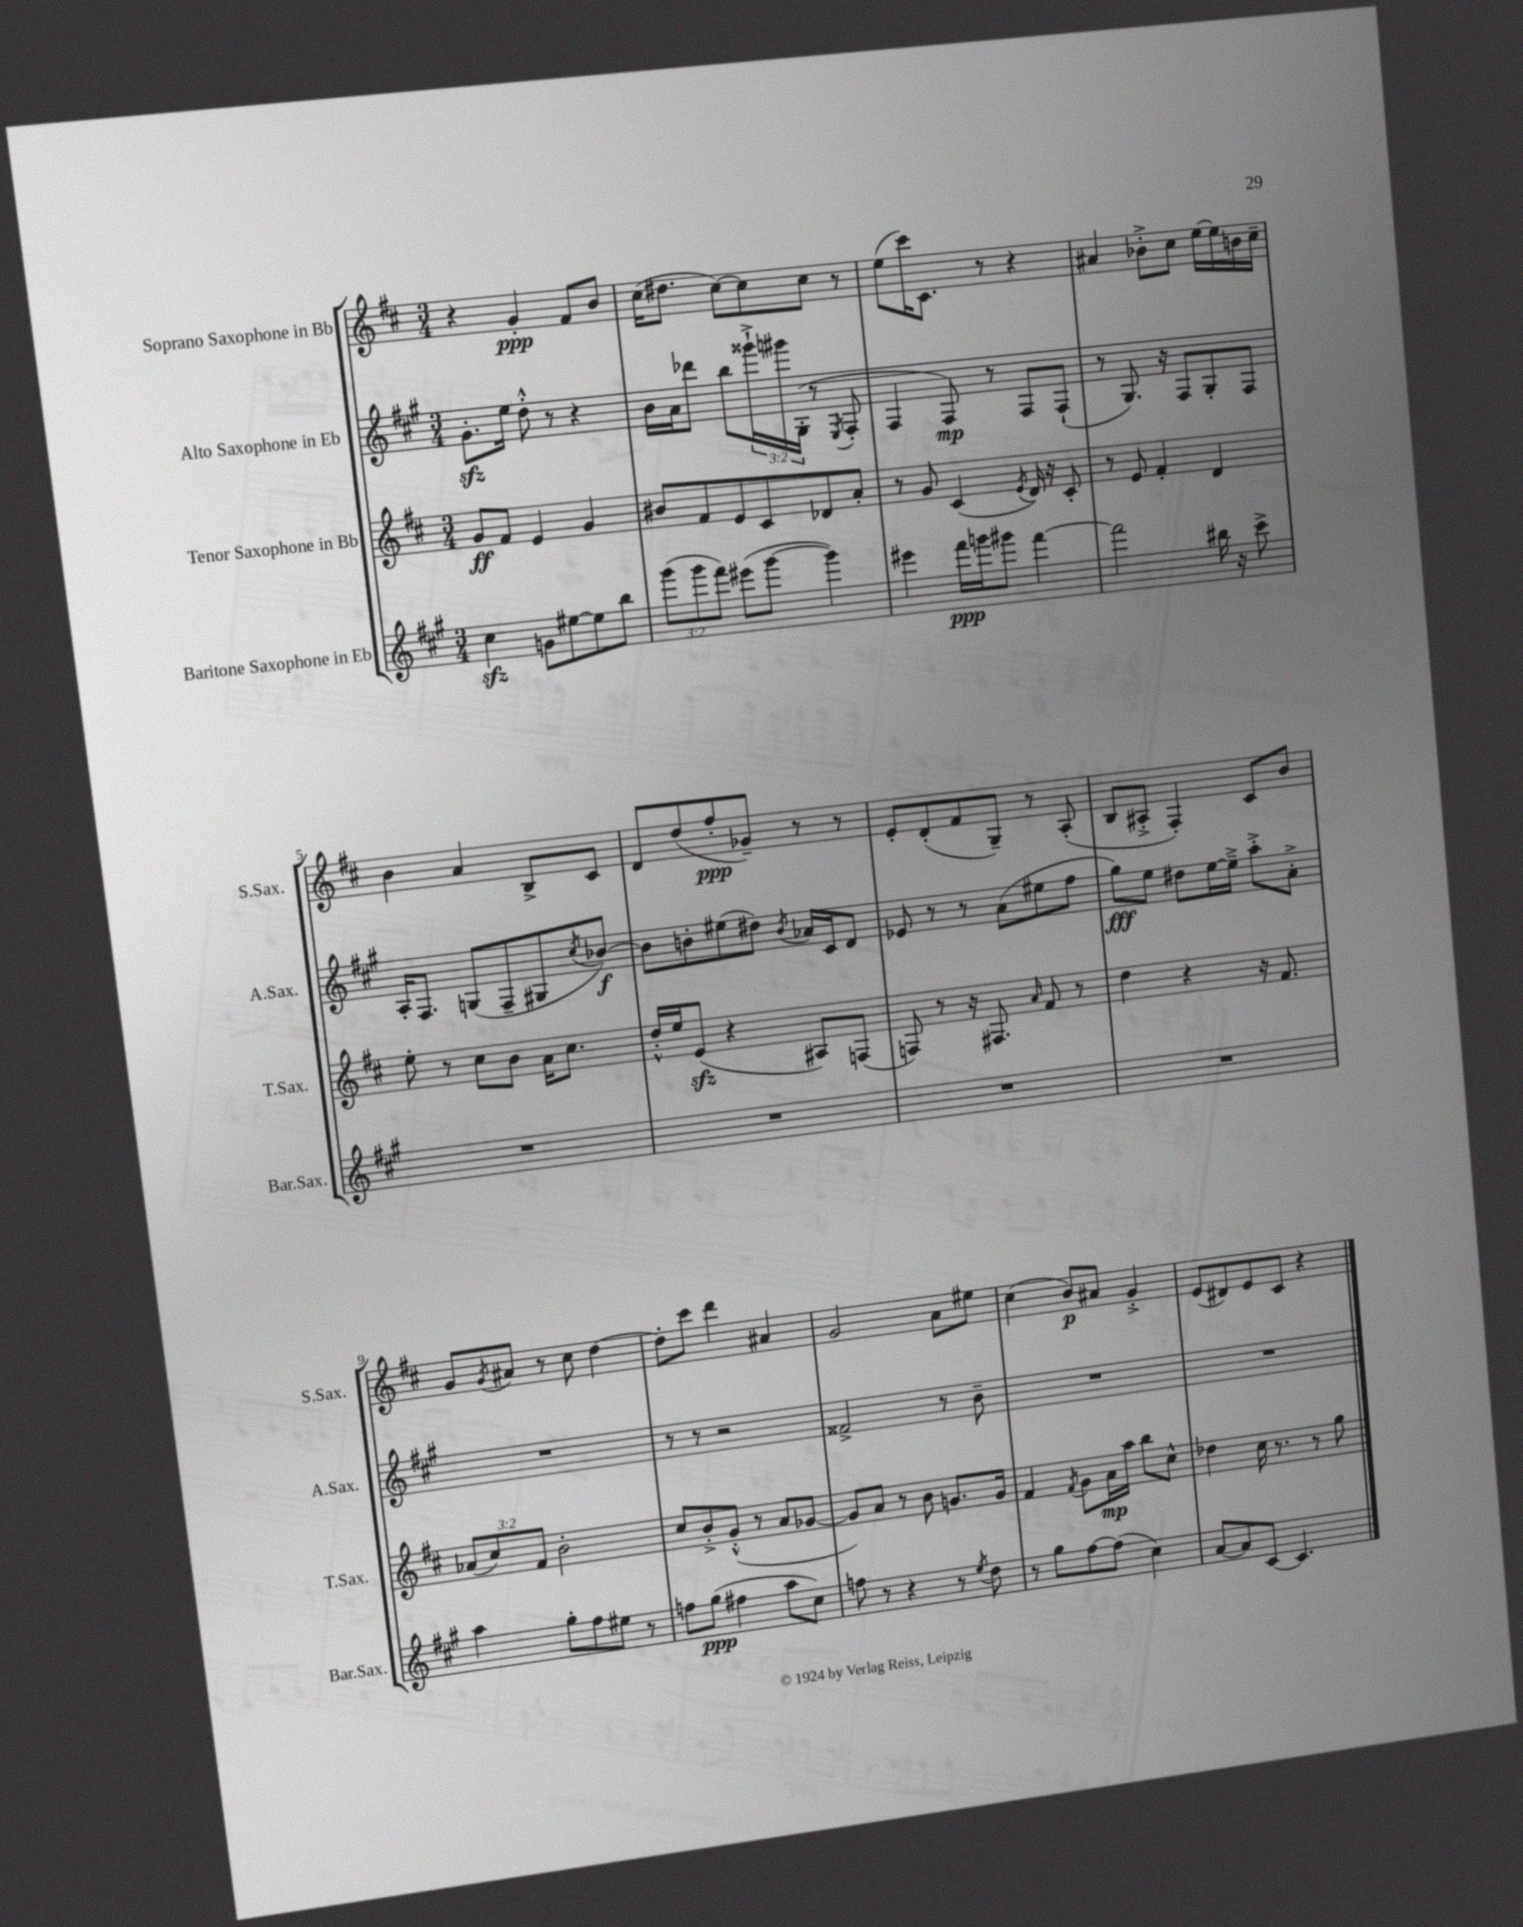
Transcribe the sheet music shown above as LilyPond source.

<<
\new StaffGroup <<
\new Staff = "s0" \with { instrumentName = "Soprano Saxophone in Bb" shortInstrumentName = "S.Sax." } {
    \clef treble \key d \major \numericTimeSignature \time 3/4
    r4 g'4-.\ppp fis'8 b'8 |
    cis''16( dis''8. cis''8~) cis''8 cis''8 r8 |
    e''8( cis'''16) cis'8. r8 r4 |
    ais'4 bes'8-.-> cis''8 e''16~ e''16 b'16 cis''16-- |
    b'4 a'4 b8-> cis'8 |
    d'8 d''8( fis''8-.\ppp ges'8--) r8 r8 |
    e'8-. d'8-.( fis'8 g8--) r8 a8-.( |
    b8 ais8-.-> fis4-.) cis'8 b'8 |
    g'8 \acciaccatura { g'8 } ais'8 r8 cis''8 d''4~ |
    d''8-. cis'''8 d'''4 ais'4 |
    g'2 a'8 eis''8 |
    cis''4( b'8\p) ais'8 g'4-.-> |
    e'8( dis'8) e'8 cis'8 r4 \bar "|." |
}
\new Staff = "s1" \with { instrumentName = "Alto Saxophone in Eb" shortInstrumentName = "A.Sax." } {
    \clef treble \key a \major \numericTimeSignature \time 3/4 \override Staff.TupletNumber.text = #tuplet-number::calc-fraction-text
    gis'8.-.\sfz e''16 d''8-.-^ r8 r4 |
    b'16 a'16 des'''8 b''8 \tuplet 3/2 { gisis'''16-!-> gis'''16 gis16-.( } r8 \acciaccatura { e8 } fis8-. |
    fis4 fis8\mp) r8 fis8 fis8-!( |
    r8 gis8.) r16 fis8 gis8-. fis8 |
    a16-. fis8. g8( fis8-- gis8 \acciaccatura { cis''8 } bes'8~\f) |
    bes'8 b'8-. eis''8( dis''8) \acciaccatura { b'8 } aes'16 cis'16 d'8 |
    ees'8 r8 r8 a'8( eis''8 fis''8 |
    gis''8\fff) e''8 dis''8 e''16~ e''16---> a''8-.-> a'8-.-> |
    R2. |
    r8 r8 r2 |
    fisis'2-> r8 b'8-- |
    R2. |
    R2. \bar "|." |
}
\new Staff = "s2" \with { instrumentName = "Tenor Saxophone in Bb" shortInstrumentName = "T.Sax." } {
    \clef treble \key d \major \numericTimeSignature \time 3/4 \override Staff.TupletNumber.text = #tuplet-number::calc-fraction-text
    g'8\ff fis'8 e'4 g'4 |
    bis'8 fis'8 e'8 cis'8 des'8 a'8-. |
    r8 g'8 cis'4( \acciaccatura { e'8 } d'16) r16 cis'8-. |
    r8 e'8 fis'4-. d'4 |
    e''8-. r8 cis''8 b'8 a'16 cis''8. |
    d''16-.-^ e''16 e'8\sfz( r4 ais8) f8( |
    f8) r8 r16 fis8. \grace { a'16 } fis'8 r8 |
    d''4 r4 r16 fis'8. |
    \tuplet 3/2 { aes'8( cis''8) fis'8 } b'2-. |
    cis''8 b'8-.-> g'8-.-^( r8 a'8 ges'8~ |
    ges'8) a'8 r8 b'8 g'8. g'16 |
    fis'4 \acciaccatura { fis'8 } g'8 a'16\mp a''16 b''8 cis''8-^ |
    des''4 cis''16 r8. r8 g''8 \bar "|." |
}
\new Staff = "s3" \with { instrumentName = "Baritone Saxophone in Eb" shortInstrumentName = "Bar.Sax." } {
    \clef treble \key a \major \numericTimeSignature \time 3/4 \override Staff.TupletNumber.text = #tuplet-number::calc-fraction-text
    cis''4\sfz g'8 eis''8~ eis''8 b''8 |
    \tuplet 3/2 { gis'''8( gis'''8 fis'''8) } eis'''8( gis'''8~ gis'''4) |
    eis'''4 fis'''16\ppp g'''16 gis'''8 fis'''4~ |
    fis'''2 bis''16 r16 cis'''8-> |
    R2. |
    R2. |
    R2. |
    R2. |
    a''4 gis''8-. fis''8 eis''8 r8 |
    f''8 gis''8\ppp( fis''4 a''8 cis''8) |
    f''8 r8 r4 r8 \acciaccatura { e''8 } d''8 |
    r8 gis''8 fis''8~ fis''8( cis''4) |
    a'8~ a'8 cis'8~ cis'4. \bar "|." |
}
>>
>>
